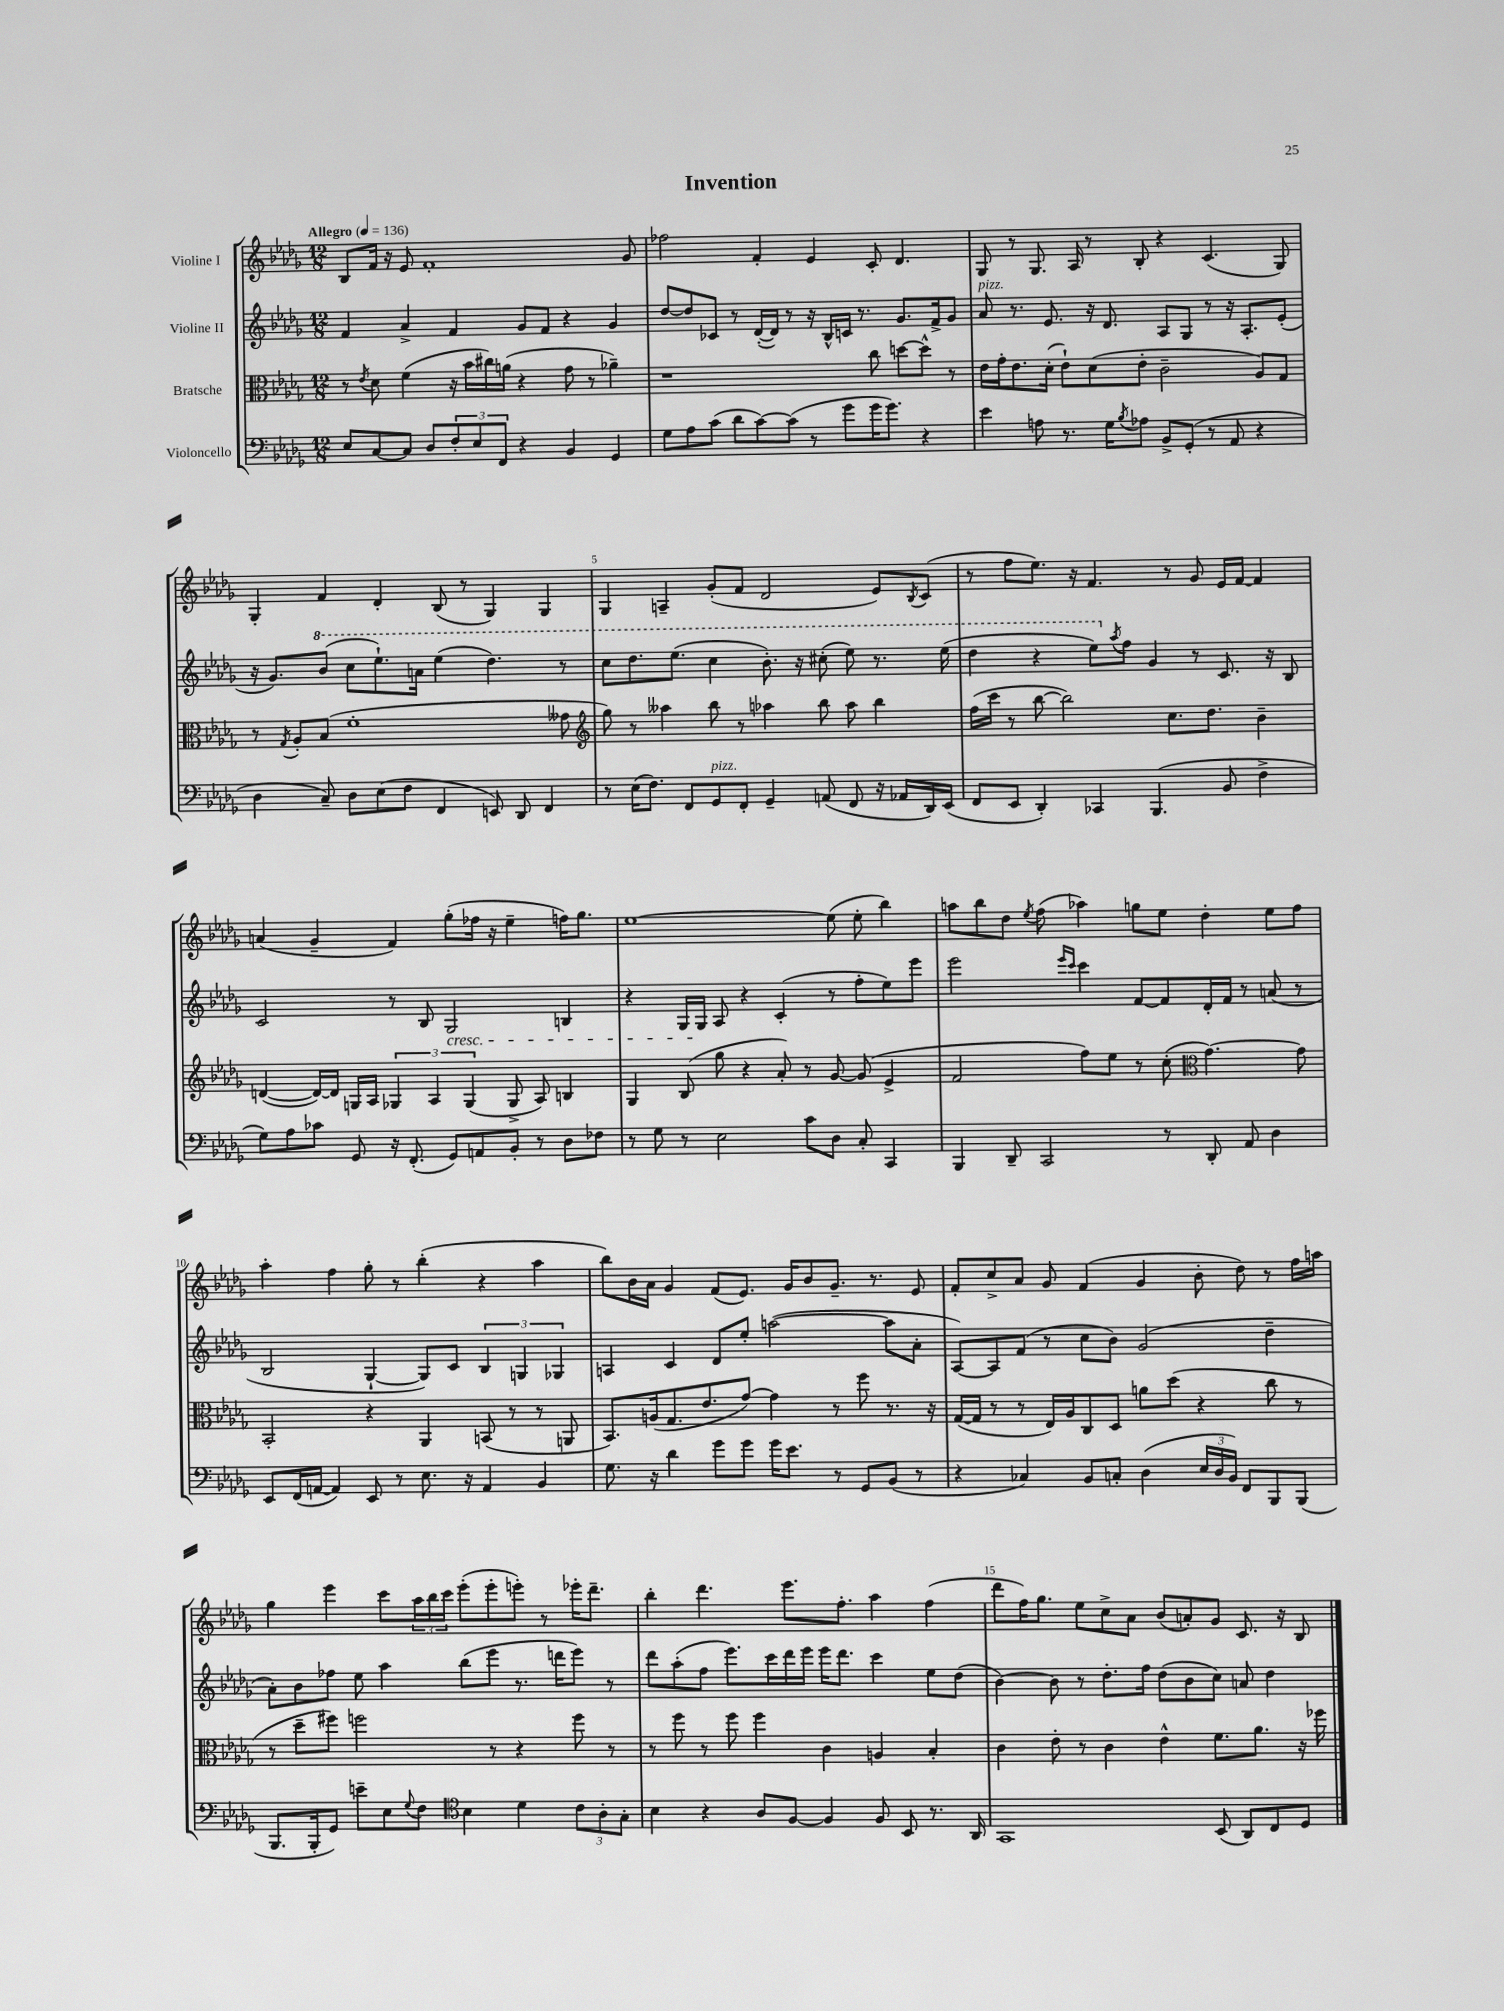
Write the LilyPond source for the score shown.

\header { title = "Invention" }
<<
\new StaffGroup <<
\new Staff = "s0" \with { instrumentName = "Violine I" } {
    \clef treble \key des \major \numericTimeSignature \time 12/8 \tempo "Allegro" 4 = 136
    bes8 f'16 r16 ees'8 f'1-. ges'8 |
    fes''2 f'4-. ees'4 c'8-. des'4. |
    ges8 r8 ges8. aes16 r8 bes8-. r4 c'4.( ges8) |
    ges4-. f'4 des'4-. bes8( r8 ges4) ges4 |
    ges4 a4-- ges'8-.( f'8 des'2 ees'8) \acciaccatura { bes8 } c'8( |
    r8 f''8 ees''8.) r16 f'4. r8 ges'8 ees'16 f'16~ f'4 |
    a'4( ges'4-- f'4) ges''8-.( fes''16 r16 ees''4-- f''16) ges''8. |
    ees''1~ ees''8( ees''8-. bes''4) |
    a''8 bes''8 des''8 \acciaccatura { ees''8 } f''8( aes''4) g''8 ees''8 des''4-. ees''8 f''8 |
    aes''4-. f''4 ges''8-. r8 bes''4-.( r4 aes''4 |
    bes''8) bes'16 aes'16 ges'4 f'8( ees'8.) ges'16 bes'8 ges'8.-- r8. ees'8 |
    f'8-. c''8-> aes'8 ges'8 f'4( ges'4 bes'8-. des''8) r8 f''16 a''16 |
    ges''4 ees'''4 c'''8 \tuplet 3/2 { aes''16 bes''16 c'''16 } ees'''8-.( ees'''8-. e'''8-.) r8 ees'''16-. des'''8.-- |
    bes''4-. des'''4. ees'''8. f''8.-. aes''4 f''4( |
    des'''8 f''16) ges''8. ees''8 c''8-> aes'8 bes'8( a'8-.) ges'8 c'8. r16 bes8 \bar "|." |
}
\new Staff = "s1" \with { instrumentName = "Violine II" } {
    \clef treble \key des \major \numericTimeSignature \time 12/8
    f'4 aes'4-> f'4 ges'8 f'8 r4 ges'4 |
    des''8~ des''8 ces'8 r8 des'16~-.( des'16) r8 r16 bes16-^ c'16 r8. ges'8. f'16-> ges'8 |
    aes'8^\markup { \italic "pizz." } r8. ees'8. r16 des'8. aes8 ges8 r8 r16 aes8.-. ees'8-.( |
    r16 ges'8.) \ottava #1 bes''8( c'''8 ees'''8.-!) a''16 ees'''4( des'''4.) r8 |
    c'''8 des'''8. ees'''8.( c'''4 bes''8.-.) r16 cis'''8-.( ees'''8) r8. ees'''16( |
    des'''4 r4 ees'''8) \ottava #0 \acciaccatura { aes''8 } f''8 ges'4 r8 c'8. r16 bes8 |
    c'2 r8 bes8 ges2\cresc b4 |
    r4 ges16 ges16\! aes8 r4 c'4-.( r8 f''8-. ees''8) ees'''8 |
    ees'''2 \grace { ees'''16 c'''16 } c'''4 f'8~ f'8 des'16-. f'16 r8 a'8( r8 |
    bes2 ges4~-! ges8) c'8 \tuplet 3/2 { bes4 g4 ges4 } |
    a4 c'4 des'8 ees''8-. a''2~( a''8 aes'8-. |
    aes8~) aes8 f'8( r8 c''8 bes'8) ges'2( des''4-- |
    aes'8-.) bes'8 fes''8 ees''8 aes''4 bes''8( ees'''8 r8. d'''16 ees'''8) r8 |
    des'''8 aes''8-.( f''8 ees'''8.) c'''16 des'''16 ees'''16 ees'''16 des'''8. c'''4 ees''8 des''8( |
    bes'4~) bes'8 r8 des''8.-. f''16 des''8( bes'8 c''8) a'8 des''4 \bar "|." |
}
\new Staff = "s2" \with { instrumentName = "Bratsche" } {
    \clef alto \key des \major \numericTimeSignature \time 12/8
    r8 \acciaccatura { ees'8 } des'8 f'4( r16 bes'16 cis''16) a'16( r4 ges'8 r8 aes'4--) |
    r1 c''8 d''8~ d''8-^ r8 |
    ees'16 ges'16-. ees'8. des'16-.( ees'8-!) des'8( ees'8-. c'2-- aes8) ges8 |
    r8 \acciaccatura { ges8 } aes8-. bes8( f'1-. geses'8 |
    \clef treble ges''8) r8 aeses''4 bes''8 r8 aes''4 bes''8 aes''8 bes''4 |
    f''16( c'''16 r8 bes''8~ bes''2) c''8. des''8. bes'4-- |
    d'4~( d'16~) d'16 g16 aes16 \tuplet 3/2 { ges4 aes4 ges4( } ges8-> aes8) b4 |
    ges4 bes8( ges''8 r4 aes'8-.) r8 ges'8~ ges'8( ees'4-> |
    f'2 f''8) ees''8 r8 c''8-.( \clef alto ges'4.~) ges'8 |
    bes,2-. r4 aes,4 b,8( r8 r8 a,8 |
    bes,8.) a16( ges8. ees'8. ges'8~) ges'4 r8 f''8 r8. r16 |
    ges16~( ges16 r8 r8 ees16) aes16 c8 des8 a'8 des''8( r4 c''8 r8 |
    r8 des''8-- fis''8) f''2 r8 r4 f''8 r8 |
    r8 f''8 r8 f''8 f''4 c'4 a4 bes4-. |
    c'4 ees'8-. r8 c'4 ees'4-^ f'8. aes'8. r16 fes''16 \bar "|." |
}
\new Staff = "s3" \with { instrumentName = "Violoncello" } {
    \clef bass \key des \major \numericTimeSignature \time 12/8
    ees8 c8~ c8 des8 \tuplet 3/2 { f8-. ees8 f,8 } r4 bes,4 ges,4 |
    ges8 aes8 c'8( des'8 c'8~) c'8( r8 ges'8 ges'16 ges'8.) r4 |
    ees'4 a8 r8. ges16 \acciaccatura { bes8 } aes8 bes,8-> ges,8-.( r8 aes,8 r4 |
    des4 c8--) des8 ees8( f8 f,4 e,8) des,8 f,4 |
    r8 ees16( f8.) f,8 ges,8^\markup { \italic "pizz." } f,8-. ges,4-- a,8( f,8 r16 aes,16 des,16) ees,16( |
    f,8 ees,8 des,4-.) ces,4 bes,,4.( bes,8 f4-> |
    ges8) aes8 ces'8 ges,8 r16 f,8.-.( ges,8) a,8 bes,8-. r8 des8 fes8 |
    r8 ges8 r8 ees2 c'8 des8 c8-. c,4 |
    bes,,4 des,8-- c,2 r8 des,8-. aes,8 des4 |
    ees,8 f,16( a,16~ a,4) ees,8 r8 ees8. r16 a,4 bes,4 |
    ges8. r16 des'4 ges'8 ges'8 ges'16 ees'8. r8 ges,8 bes,8( r8 |
    r4 ces4) bes,8 c8-. des4( \tuplet 3/2 { ees16 des16 bes,16) } f,8 bes,,8 bes,,8( |
    bes,,8. bes,,16-. ges,8) e'8-- ees8 \appoggiatura { ges8 } f8 \clef tenor bes4 des'4 \tuplet 3/2 { c'8 aes8-. ges8-. } |
    bes4 r4 aes8 f8~ f4 f8 bes,8 r8. aes,16 |
    ges,1 bes,8( aes,8) c8 des8 \bar "|." |
}
>>
>>
\layout { \context { \Score \override BarNumber.break-visibility = ##(#f #t #t) barNumberVisibility = #(every-nth-bar-number-visible 5) } }
